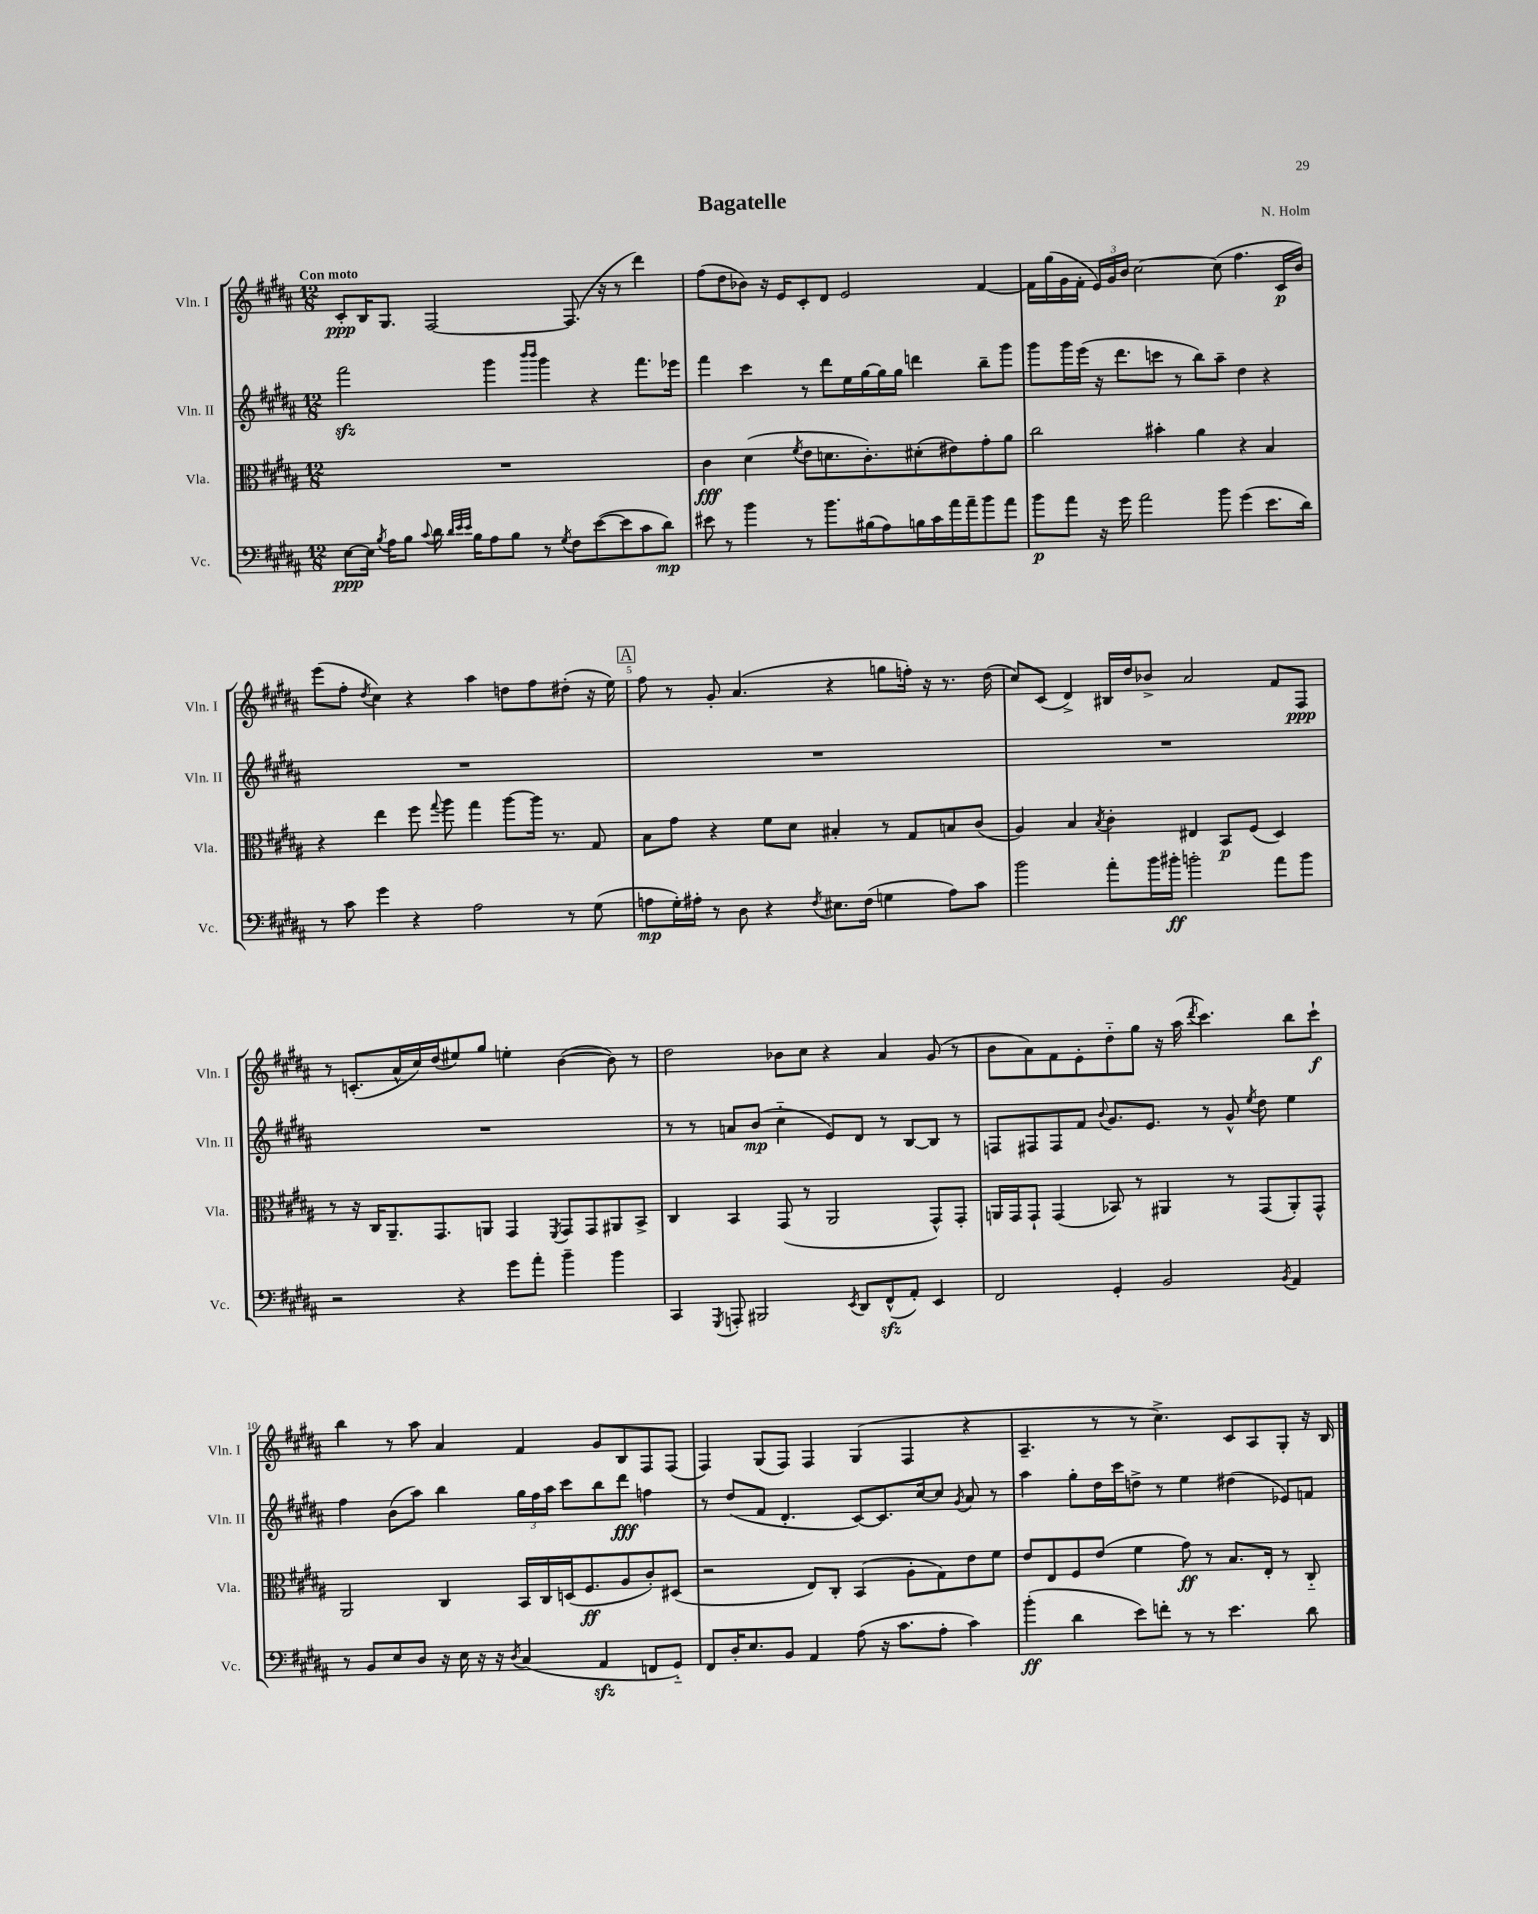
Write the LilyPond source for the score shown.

\header { title = "Bagatelle" composer = "N. Holm" }
<<
\new StaffGroup <<
\new Staff = "s0" \with { instrumentName = "Vln. I" shortInstrumentName = "Vln. I" } {
    \clef treble \key b \major \numericTimeSignature \time 12/8 \tempo "Con moto"
    \autoBeamOff cis'8[-.\ppp b16 gis8.] fis2~ fis8.( r16 r8 dis'''4) |
    fis''8[( dis''8 bes'8]) r16 e'16[ cis'8-. dis'8] e'2 fis'4~ |
    fis'16[ gis''16( gis'16 fis'16]-. \tuplet 3/2 { e'16[) gis'16 b'16] } cis''2~ cis''8( fis''4. cis'16[\p b'16]) |
    e'''8[( fis''8]-. \acciaccatura { dis''8 } cis''4) r4 ais''4 d''8[ fis''8 dis''8]-.( r16 e''16) |
    \mark \markup { \box "A" } fis''8 r8 gis'8-. ais'4.( r4 g''8[ f''16]-.) r16 r8. dis''16( |
    cis''8[) cis'8]( dis'4->) bis16[ dis''16 bes'8]-> ais'2 fis'8[ fis8]\ppp |
    r8 c'8.[-.( ais'16-^ cis''16) dis''16( eis''8) gis''8] e''4-. b'4~( b'8) r8 |
    dis''2 bes'8[ cis''8] r4 ais'4 gis'8( r8 |
    b'8[ ais'8) fis'8 e'8-. dis''8-_ gis''8] r16 ais''16( \acciaccatura { dis'''8 } cis'''4.) b''8[ cis'''8]-!\f |
    b''4 r8 ais''8 ais'4 fis'4 gis'8[ b8 fis8 fis8]( |
    fis4) gis8[( fis8]) fis4 gis4( fis4 r4 |
    ais4.-- r8 r8 cis''4.->) cis'8[ ais8 gis8]-. r16 b16 \bar "|." |
}
\new Staff = "s1" \with { instrumentName = "Vln. II" shortInstrumentName = "Vln. II" } {
    \clef treble \key b \major \numericTimeSignature \time 12/8
    \autoBeamOff fis'''2\sfz gis'''4 \grace { b'''16[ b'''16] } gis'''4 r4 fis'''8.[ ees'''16] |
    fis'''4 cis'''4 r8 dis'''8[ e''16 gis''16~ gis''16 gis''16] d'''4 b''8[-- gis'''8] |
    gis'''8[ gis'''16 e'''16]( r16 dis'''8.[ c'''8] r8 b''8[) ais''8]-- dis''4 r4 |
    R1. |
    \mark \markup { \box "A" } R1. |
    R1. |
    R1. |
    r8 r8 a'8[ b'8]\mp( cis''4-_ e'8[) dis'8] r8 b8[~ b8] r8 |
    f8[ fis8 fis8 fis'8] \appoggiatura { b'8 } gis'8.[ e'8.] r8 gis'8-^ \acciaccatura { e''8 } dis''8 e''4 |
    fis''4 b'8[( ais''8]) b''4 \tuplet 3/2 { gis''16[ fis''16 ais''16] } cis'''8[ b''8 dis'''8]\fff f''4 |
    r8 dis''8[( fis'8] dis'4.-. cis'8[~) cis'8. cis''16~ cis''8] \acciaccatura { gis'8 } ais'8 r8 |
    ais''4 gis''8[-. dis''16 cis'''16 d''8]-> r8 e''4 dis''4( ees'8[) f'8] \bar "|." |
}
\new Staff = "s2" \with { instrumentName = "Vla." shortInstrumentName = "Vla." } {
    \clef alto \key b \major \numericTimeSignature \time 12/8
    \autoBeamOff R1. |
    cis'4\fff dis'4( \acciaccatura { fis'8 } e'8[ d'8. cis'8.-.) dis'8-.( eis'8) gis'8-. ais'8] |
    cis''2 bis'4-. ais'4 r4 b4 |
    r4 e''4 fis''8 \appoggiatura { gis''8 } ais''8 gis''4 ais''8[~ ais''16] r8. gis8 |
    \mark \markup { \box "A" } b8[ gis'8] r4 fis'8[ dis'8] bis4-. r8 gis8[ b8 cis'8]( |
    ais4) b4 \acciaccatura { b8 } cis'4-. eis4 b,8[\p fis8]( dis4) |
    r8 r16 cis16[ ais,8.-- gis,8. a,8] gis,4 \acciaccatura { fis,8 } gis,8[ gis,8 ais,8 b,8]-> |
    cis4 b,4 gis,8( r8 ais,2 gis,8[-^) gis,8]-. |
    a,16[ gis,16 gis,8]-! gis,4( bes,8) r8 ais,4 r8 gis,8[( ais,8-.) gis,8]-^ |
    ais,2 cis4 b,16[ cis16 d16( fis8.\ff ais8 cis'8-.) dis8]( |
    r2 e8[) cis8]-. b,4( ais8[-. gis8) e'8 fis'8] |
    e'8[ e8 fis8 e'8]( fis'4 gis'8\ff) r8 b8.[ e16]-. r8 cis8-_ \bar "|." |
}
\new Staff = "s3" \with { instrumentName = "Vc." shortInstrumentName = "Vc." } {
    \clef bass \key b \major \numericTimeSignature \time 12/8
    \autoBeamOff e8[~\ppp e16] \acciaccatura { b8 } ais16[ b8] \appoggiatura { cis'8 } dis'16 \grace { dis'32[ e'32 e'32] } b16[ ais8 b8] r8 \acciaccatura { gis8 } fis8[ e'8~( e'8 cis'8 dis'8]\mp) |
    eis'8 r8 b'4 r8 b'8.[ bis16( ais8) b16 cis'16 ais'16 ais'16-- b'8 ais'8] |
    b'8[\p ais'8] r16 gis'16 ais'2 b'8 gis'4( e'8.[ dis'16]) |
    r8 cis'8 gis'4 r4 ais2 r8 gis8( |
    \mark \markup { \box "A" } a8[\mp gis16-.) ais16]-. r8 dis8 r4 \acciaccatura { fis8 } eis8.[ fis16]( g4 ais8[) cis'8] |
    b'2 ais'8[-. b'16 bis'16]-.\ff b'2-. ais'8[ b'8] |
    r2 r4 gis'8[ ais'8]-. b'4-- b'4 |
    cis,4 \acciaccatura { gis,,8 } a,,8-. bis,,2 \acciaccatura { e,8 } dis,8[ fis,8-^\sfz( ais,8]-.) e,4 |
    fis,2 gis,4-. b,2 \acciaccatura { b,8 } ais,4 |
    r8 b,8[ e8 dis8] r16 e16 r16 r16 \acciaccatura { dis8 } cis4( ais,4\sfz f,8[ gis,8]-_) |
    fis,8[ dis16-. e8. b,8] ais,4 ais8( r16 cis'8.[ ais8]-. cis'4) |
    b'4-.\ff( dis'4 e'8[) f'8]-. r8 r8 e'4. dis'8 \bar "|." |
}
>>
>>
\layout { \context { \Score \override BarNumber.break-visibility = ##(#f #t #t) barNumberVisibility = #(every-nth-bar-number-visible 5) } }
